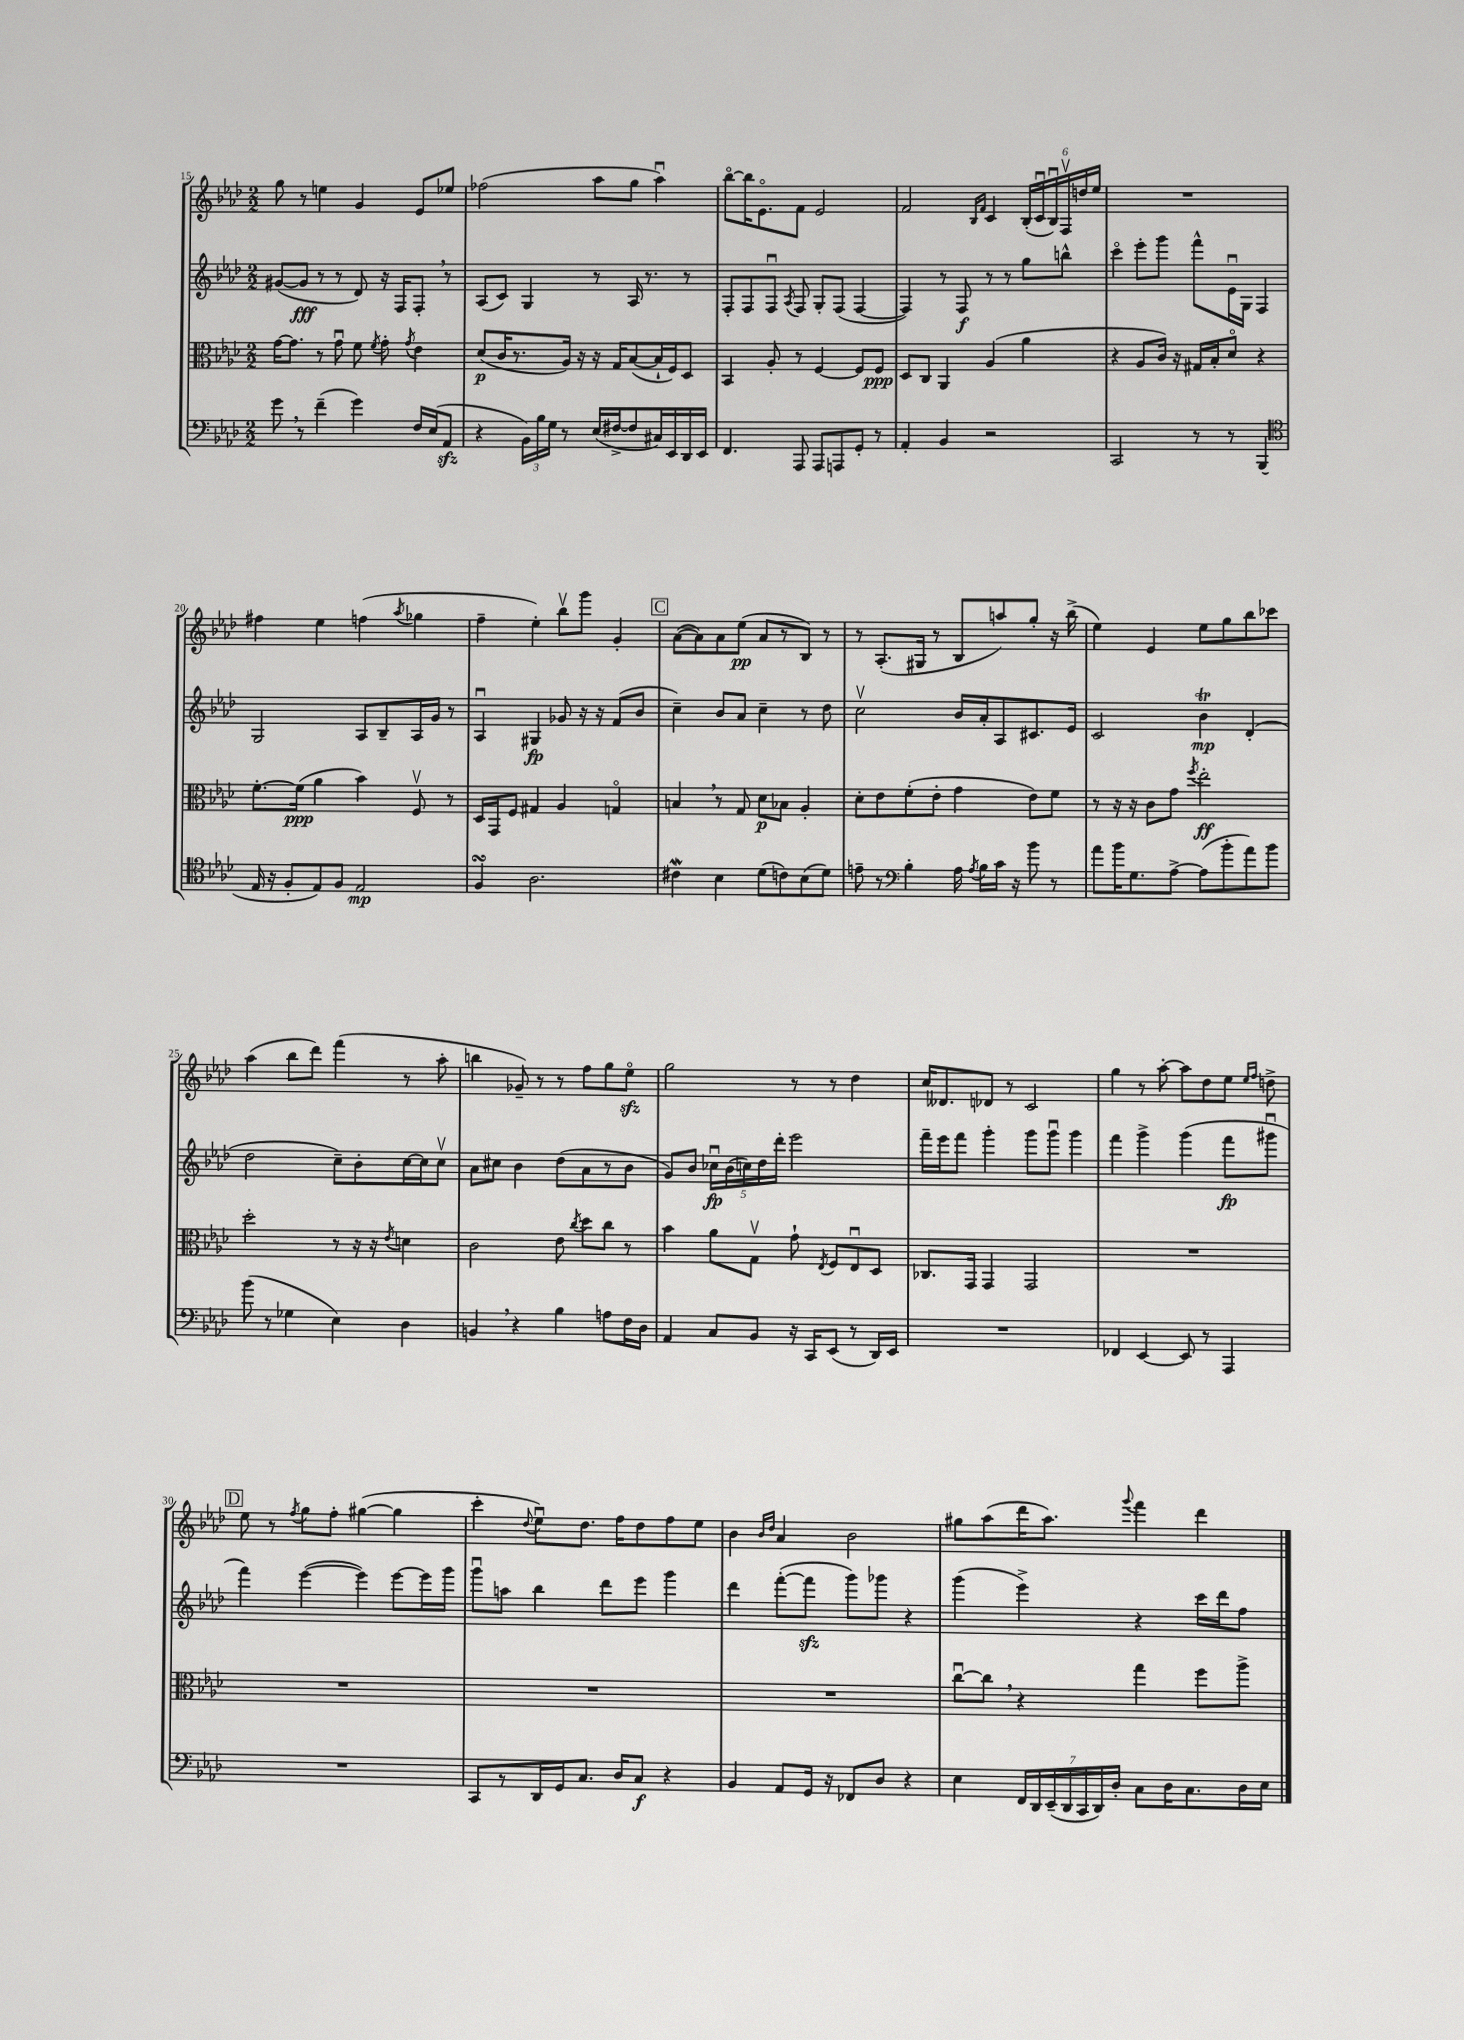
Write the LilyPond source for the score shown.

<<
\new StaffGroup <<
\new Staff = "s0" {
    \clef treble \key aes \major \numericTimeSignature \time 2/2
    \autoBeamOff g''8 r8 e''4 g'4 ees'8[ ees''8] |
    fes''2( aes''8[ g''8] aes''4\downbow) |
    bes''8[~\flageolet bes''16 ees'8.\flageolet f'8] ees'2 |
    f'2 \grace { bes16[ f'16] } c'4 \tuplet 6/4 { bes16[-.( c'16\downbow bes16\downbow) f16\upbow d''16 ees''16] } |
    R1 |
    fis''4 ees''4 f''4( \acciaccatura { aes''8 } ges''4 |
    f''4-- ees''4-.) bes''8[\upbow g'''8] g'4-. |
    \mark \markup { \box "C" } aes'8[~( aes'8) aes'8 ees''8]\pp( aes'8[ r8 bes8]) r8 |
    r8 aes8.[-.( gis16] r8 bes8[ a''8) g''8]-. r16 bes''16->( |
    ees''4) ees'4 ees''8[ g''8 bes''8 ces'''8] |
    aes''4( bes''8[ des'''8]) f'''4( r8 aes''8-. |
    b''4 ges'8--) r8 r8 f''8[ g''8 ees''8]\flageolet\sfz |
    g''2 r8 r8 des''4 |
    c''16[ deses'8. des'8] r8 c'2 |
    g''4 r8 aes''8~-. aes''8[ des''8 ees''8] \grace { ees''16[ f''16] } d''8-> |
    \mark \markup { \box "D" } ees''8 r8 \acciaccatura { f''8 } g''8[ f''8]-. gis''4~( gis''4 |
    c'''4-. \appoggiatura { des''8 } ees''8[\downbow) des''8.] f''16[ des''8 f''8 ees''8] |
    bes'4 \grace { bes'16[ des''16] } aes'4 bes'2 |
    gis''8[ aes''8( des'''16 aes''8.]) \appoggiatura { g'''8 } f'''4 des'''4 \bar "|." |
}
\new Staff = "s1" {
    \clef treble \key aes \major \numericTimeSignature \time 2/2
    \autoBeamOff gis'8[~( gis'8]\fff r8 r8 des'8) r16 f16[ f8]-. \breathe r8 |
    aes8[( c'8]) g4 r8 aes16 r8. r8 |
    f8[-. f8 f8]\downbow \acciaccatura { aes8 } f8 g8[-. f8]( f4~ |
    f4) r8 f8\f r8 r8 g''8[ b''8]-^ |
    c'''4\flageolet ees'''8[-. g'''8] f'''8[-^ ees'16\downbow g16] f4 |
    g2 aes8[ bes8-- aes16 g'16] r8 |
    aes4\downbow gis4\fp ges'8 r16 r16 f'8[( bes'8] |
    \mark \markup { \box "C" } c''4--) bes'8[ aes'8] c''4-- r8 des''8 |
    c''2\upbow bes'16[ aes'16-. aes8 cis'8. ees'16] |
    c'2 bes'4\trill\mp des'4-.( |
    des''2 c''8[--) bes'8-. c''16~ c''16 c''8]\upbow |
    aes'8[ cis''8] bes'4 des''8[( aes'8 r8 bes'8] |
    g'8[) bes'8] \tuplet 5/4 { ces''16[\downbow\fp bes'16( c''16) des''16 des'''16]-. } ees'''2 |
    f'''16[-- ees'''16 f'''8] g'''4-. g'''8[ g'''8]\downbow g'''4 |
    f'''4 g'''4-> g'''4( f'''8[\fp gis'''8]\downbow |
    \mark \markup { \box "D" } f'''4) ees'''4~( ees'''4) ees'''8[~ ees'''16 g'''16] |
    g'''8[\downbow a''8] bes''4 des'''8[ ees'''8] g'''4 |
    des'''4 f'''8[~-.( f'''8]\sfz g'''8[) ges'''8] r4 |
    g'''4( ees'''4->) r4 c'''16[ des'''16 f''8] \bar "|." |
}
\new Staff = "s2" {
    \clef alto \key aes \major \numericTimeSignature \time 2/2
    \autoBeamOff g'16[~ g'8.] r8 g'8\downbow f'8 \acciaccatura { f'8 } g'8-. \acciaccatura { g'8 } ees'4 |
    des'8[\p( c'16 r8. aes16]) r16 r16 g16[ bes8~( bes16-! f16) des8] |
    bes,4 aes8-. r8 f4~ f8[ f8]\ppp |
    des8[ c8] aes,4 aes4( aes'4 |
    r4 aes8[ c'16]) r16 gis16[ bes16-. des'8]\flageolet r4 |
    f'8.[~-. f'16]\ppp( aes'4 bes'4) f8\upbow r8 |
    des16[ g,16 f8] gis4 aes4 g4\flageolet |
    \mark \markup { \box "C" } b4 \breathe r8 g8 des'8[\p bes8] aes4-. |
    des'8[-. ees'8 f'8-.( ees'8]-. g'4 ees'8[) f'8] |
    r8 r16 r16 c'8[ g'8] \acciaccatura { f''8 } ees''2-.\ff |
    des''2-. r8 r16 r16 \acciaccatura { ees'8 } d'4 |
    c'2 ees'8 \acciaccatura { c''8 } des''8[ c''8] r8 |
    bes'4 aes'8[ g8]\upbow g'8-! \acciaccatura { ees8 } f8[ ees8\downbow des8] |
    ces8.[ g,16] g,4 g,2 |
    R1 |
    \mark \markup { \box "D" } R1 |
    R1 |
    R1 |
    c''8[~\downbow c''8] \breathe r4 g''4 f''8[ aes''8]-> \bar "|." |
}
\new Staff = "s3" {
    \clef bass \key aes \major \numericTimeSignature \time 2/2
    \autoBeamOff g'8 \breathe r8 f'4--( g'4) f16[ ees16( aes,8]\sfz |
    r4 \tuplet 3/2 { bes,16[) bes16 g16] } r8 ees16[( fis16~-> fis8 cis16) ees,16 des,16 ees,16] |
    f,4. aes,,8 aes,,8[ a,,8 g,8]-. r8 |
    aes,4-. bes,4 r2 |
    c,2 r8 r8 bes,,4( |
    \clef tenor ees16 r16 f8[-. ees8) f8] ees2\mp |
    f4\turn aes2. |
    \mark \markup { \box "C" } cis'4\mordent bes4 des'8[( c'8) bes8( des'8]) |
    e'8-- r8 \clef bass bes4-. aes16 \acciaccatura { aes8 } bes16[ c'16] r16 bes'8 r8 |
    aes'8[ bes'16 g8. aes8]~-> aes8[( bes'8-. aes'8) bes'8] |
    bes'8( r8 ges4 ees4) des4 |
    b,4 \breathe r4 bes4 a8[ f16 des16] |
    aes,4 c8[ bes,8] r16 c,16[ ees,8]( r8 des,16[) ees,16] |
    R1 |
    fes,4 ees,4~ ees,8 r8 aes,,4 |
    \mark \markup { \box "D" } R1 |
    c,8[ r8 des,16 g,16 c8.] des16[ c8]\f r4 |
    bes,4 aes,8[ g,16] r16 fes,8[ des8] r4 |
    ees4 \tuplet 7/4 { f,16[ des,16 ees,16--( des,16 c,16 des,16) des16]-. } c8[ des16 c8. des16 ees16] \bar "|." |
}
>>
>>
\layout { \context { \Score currentBarNumber = #15 } }
